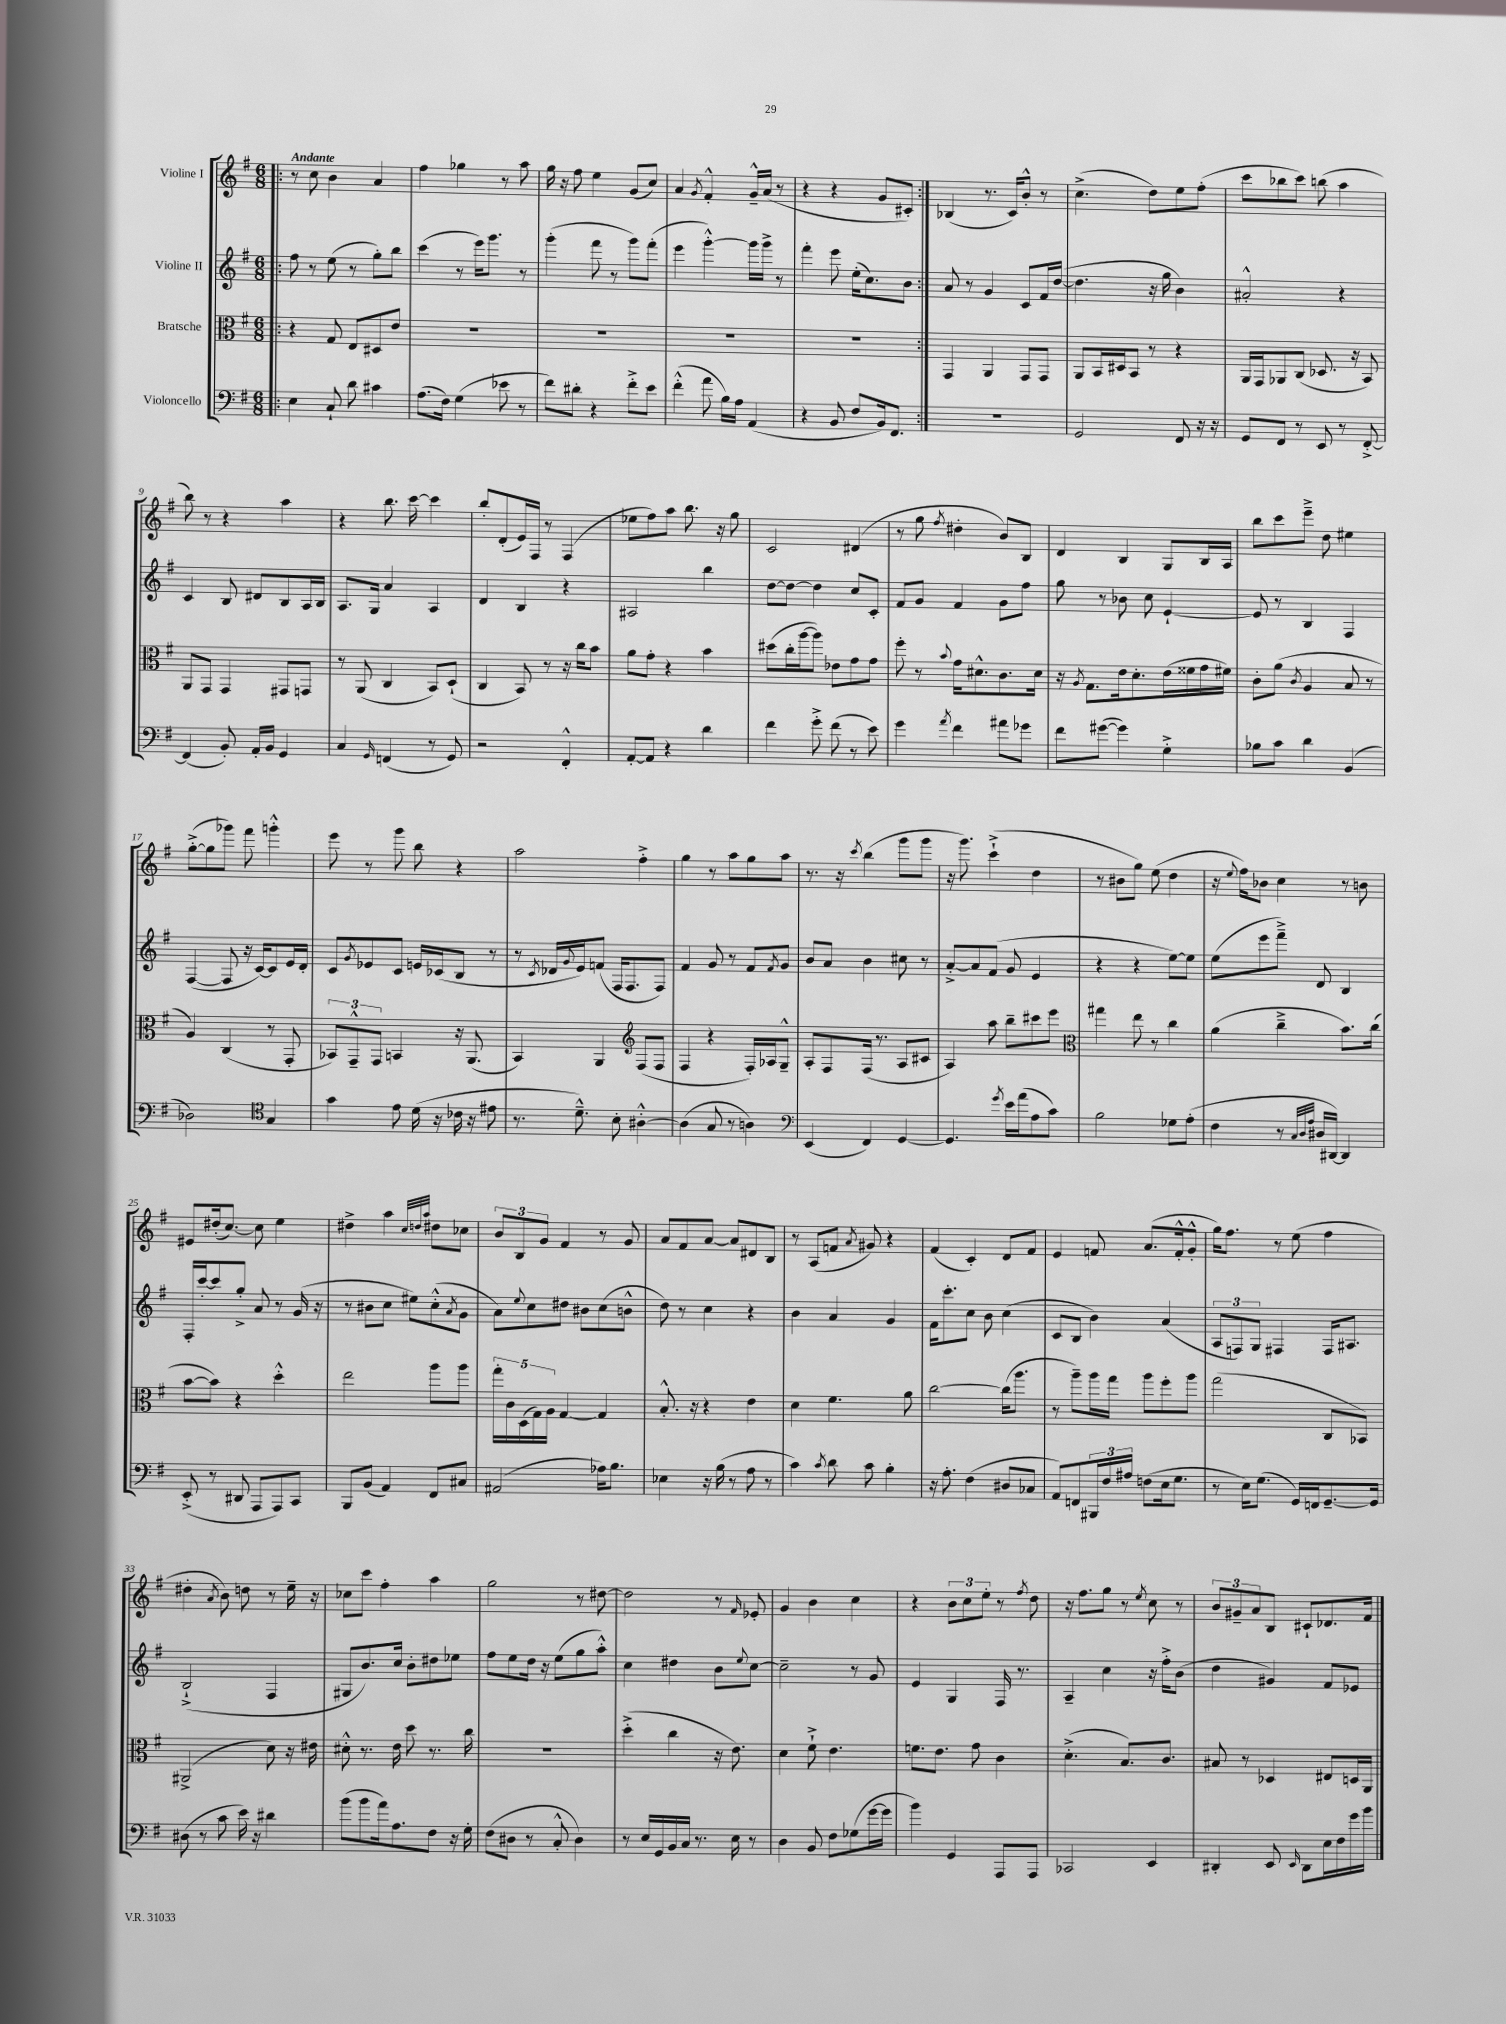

**kern	**kern	**kern	**kern
*staff4	*staff3	*staff2	*staff1
*clefF4	*clefC3	*clefG2	*clefG2
*k[f#]	*k[f#]	*k[f#]	*k[f#]
*M6/8	*M6/8	*M6/8	*M6/8
=!|:	=!|:	=!|:	=!|:
4E\	4r	8ff#\	8r
.	.	8r	8cc\
8C`/	8G/	(8ee\	4b\
8d\	8E/L	8r	.
4c#\	8D#/	8gg'\L)	4a/
.	8e/J	8bb\J	.
=	=	=	=
(8.A\L	2.r	(4ccc\	4ff#\
16F#\Jk)	.	.	.
(4G\	.	8r	4gg-\
.	.	16eee\LK)	.
.	.	8.ggg\J	.
8e-\	.	.	8r
8r	.	8r	8aa\
=	=	=	=
8f#\L)	2.r	(4ggg'\	16gg\
.	.	.	16r
8d#'\J	.	.	8ff#\
4r	.	8fff#\	4ee\
.	.	8r	.
8f#'^\L	.	8ggg\L)	(8g/L
8e\J	.	(8fff#'\J	8cc/J)
=	=	=	=
(4f#'^^\	2.r	4eee\	4a/
.	.	.	8qg/
8a\	.	[4ggg'^^\)	4f#'^^/
16B\LL)	.	.	.
16A\JJ	.	.	.
(4AA/	.	16ggg\]LL	16g~^^/LL
.	.	16ggg^\JJ	(16a/JJ
.	.	8r	8r
=	=	=	=
4r	2.r	4fff#'\	4r
8BB/	.	8eee\	4r
8F#/L	.	(16ee'\LK	.
.	.	8.cc\)	.
16BB/k)	.	.	8g/L
8.FF#/J	.	.	.
.	.	8b\J	8c#'/J)
=:|!	=:|!	=:|!	=:|!
2.r	4GG/	8a/	(4B-/
.	.	8r	.
.	4AA/	4g/	8.r
.	.	.	16c/LK)
.	8GG/L	8c/L	8b'^^/J
.	8GG/J	16f#/L	8r
.	.	([16dd/JJ	.
=	=	=	=
2GG/	8AA/L	4.dd\]	(4.cc^\
.	16BB/L	.	.
.	16D#/J	.	.
.	8BB/J	.	.
.	8r	16r	8dd\L)
.	.	16gg\	.
8FF#/	4r	4b\)	8ee\
16r	.	.	(8ff#'\J
16r	.	.	.
=	=	=	=
8GG/L	16AA/LL	2a#'^^/	8ccc\L
.	16GG/J	.	.
8FF#/J	8AA-/	.	8bb-\
8r	(8C/J	.	8ccc\J)
8EE/	8.D-/	.	(8bb\
8r	.	4r	4aa\
.	16r	.	.
[8FF#'^/	8BB/)	.	.
=	=	=	=
(4FF#/]	8AA/L	4c/	8bb\)
.	8GG/J	.	8r
8BB'/)	4GG/	8B/	4r
16AA'/LL	.	8d#/L	.
16BB/JJ	.	.	.
4GG/	8GG#/L	8B/	4aa\
.	8GG/J	16A/L	.
.	.	16B/JJ	.
=	=	=	=
4C/	8r	8.A/L	4r
.	(8AA/	.	.
.	.	16G/Jk	.
16qqGG/	.	.	.
(4FF/	4C/	4a/	8.bb\
.	.	.	[16ccc\
8r	8BB/L)	4A/	4ccc\]
8GG/)	(8D`/J	.	.
=	=	=	=
2r	4C/	4d/	8bb'/L
.	.	.	(8d'/
.	8BB/)	4B/	16e/L)
.	.	.	16F#/JJ
.	8r	.	8r
4FF#'^^/	16r	4r	(4F#/
.	16cc\LK	.	.
.	8b\J	.	.
=	=	=	=
[8AA'/L	8a\L	2A#/	8ee-\L
8AA/]J	8g'\J	.	8ff#\)
4r	4r	.	8aa\J
.	.	.	8.bb\
4d\	4b\	4bb\	.
.	.	.	16r
.	.	.	8gg\
=	=	=	=
4f#\	(8dd#\L	[8dd\L	2c/
.	16cc'\L	8dd\_J	.
.	[16aa\J	.	.
8g'^\	8aa\]J)	4dd\]	.
(8f#\	8e-\L	.	.
8r	8g\	8cc/L	(4d#/
8e\)	8g\J	8c'/J	.
=	=	=	=
4g\	8ff#'\	8f#/L	8r
.	8r	8g/J	8gg\
8qa/	8qqb/	.	8qff#/
4f#\	16g\LK	4f#/	4dd#'\
.	8.d#^^\	.	.
8a#\L	8.c\	8g\L	8b/L)
8g-\J	.	8ff#\J	8B/J
.	16d#\Jk	.	.
=	=	=	=
8f#\L	16r	8gg\	4d/
.	8qA/	.	.
.	8.G\L	.	.
([8g#\J	.	8r	.
4g#\])	16e\k	8b-\	4B/
.	8.d'\	.	.
.	.	8cc\	.
4G'^\	(16e\L	[4e`/	8G/L
.	16f##\	.	.
.	16g\	.	16B/L
.	16f#\JJ)	.	16A/JJ
=	=	=	=
8B-\L	8c'\L	8e/]	8bb\L
8c\J	(8a\J	8r	8ccc\
.	8qc/	.	.
4d\	4A/	4B/	8eee~^\J
.	.	.	8dd\
(4BB/	8B/	4F#/	4ee#\
.	8r	.	.
=	=	=	=
2D-\)	4A/)	([4F#/	([8gg'^\L
.	.	.	8gg\]
.	(4C/	8F#/]	8ggg-\J)
.	.	16r	8fff#\
.	.	[16c/LK)	.
*clefC4	*	*	*
4G/	8r	8c/]	4ggg'^^\
.	8GG'/	16e/L	.
.	.	16d'/JJ	.
=	=	=	=
4g\	12BB-/L)	8c/L	8eee\
.	12GG~^^/	.	.
.	.	8qg/	.
.	.	8e-/	8r
.	12GG/J	.	.
8e\	4BB/	8c/J	8ggg\
(16d\	.	16e/LL	8bb\
16r	.	(16c-/J	.
16c-\	16r	8B/J	4r
16r	(8.AA/	.	.
8e#\	.	8r	.
=	=	=	=
8.r	4BB/)	8r	2aa\
.	.	8qc/	.
.	.	16d-/LL	.
.	.	8qqg/	.
8.d~^^\)	.	16e/J)	.
.	4AA/	(8f/J	.
8B'\	.	16F#/LK	.
.	.	8.F#/	.
*	*clefG2	*	*
[4A#'^^\	(8F#/L	.	4ff#'^\
.	8F#/J	8F#/J)	.
=	=	=	=
(4A#\]	4F#/	4f#/	4gg\
8G/	4r	8g/	8r
8r	.	8r	8aa\L
4A\)	16F#'/LL)	8f#/L	8gg\
.	16A-/J	.	.
.	.	8qf#/	.
.	8G~^^/J	8g/J	8aa\J
=	=	=	=
*clefF4	*	*	*
(4EE/	8A'/L	8b/L	8.r
.	8F#/	8a/J	.
.	.	.	16r
.	.	.	8qccc/
4FF#/)	(16F#/Jk	4b\	(4bb\
.	8.r	.	.
[4GG/	8A/L	8cc#\	8ggg\L
.	8c#/J	8r	8ggg\J
=	=	=	=
4.GG/]	4A/)	[8a'^/L	16r
.	.	.	8.ggg\)
.	.	8a/]	.
.	8aa\	(8f#/J	(4ccc`^\
8qg/	.	.	.
16e\LL	8bb~\L	8g/	.
(16a\J	.	.	.
8A\	8ccc#\	4e/	4dd\
8c\J)	8eee\J	.	.
=	=	=	=
*	*clefC3	*	*
2B\	4gg#\	4r	8r
.	.	.	8b#\L
.	8ee\	4r	8gg\J)
.	8r	.	(8ee\
8G-\L	4cc\	[8ee\L)	4dd\
(8A'\J	.	8ee\]J	.
=	=	=	=
4F#\	(4a\	(8ee\L	16r
.	.	.	8qqee/
.	.	.	16ff#\LK)
.	.	8eee\	8b-\J
8r	4cc~^\	8fff#~^\J)	4cc\
32qqC/LLL	.	.	.
32qqD/	.	.	.
32qqA/JJJ	.	.	.
16D#/LL	.	8d/	.
[16DD#/JJ)	.	.	.
4DD#/]	8.b\L)	4B/	8r
.	.	.	8b\
.	(16cc\Jk	.	.
=	=	=	=
(8EE'^/	[8b\L	16F#'/LL	8e#/L
.	.	[16ccc'/J	.
8r	8b\]J)	8ccc/]	(16dd#'/k
.	.	.	[8.cc/J)
8DD#/	4r	8gg'^/J	.
8AAA/L	.	8a/	8cc\]
8AAA/)	4dd'^^\	8r	4ee\
8CC/J	.	(16g/	.
.	.	16r	.
=	=	=	=
8BBB/L	2ee\	8r	4dd#^\
(8BB/J	.	8b#\L	.
4AA/)	.	8cc\J	4aa\
.	.	8ee#\L)	.
.	.	.	32qqcc/LLL
.	.	.	32qqdd/
.	.	.	32qqaa/JJJ
8FF#/L	8aa\L	(8cc'^^\	8dd#\L
.	.	8qa/	.
8C#/J	8aa\J	8g\J	8cc-\J
=	=	=	=
(2AA#/	20gg'\LL	8a\L)	12b/L
.	20c\	.	.
.	.	.	12B/
.	(20D\	.	.
.	.	8qqee/	.
.	.	8cc\	.
.	20G\)	.	.
.	.	.	12g/J
.	20A\JJ	.	.
.	[4G/	8dd#\J	4f#/
.	.	8b#\L	.
16A-\LK)	4G/]	(8cc\	8r
8.B\J	.	.	.
.	.	8b^^\J	8g/
=	=	=	=
4E-\	8.B'^^/	8dd\)	8a/L
.	.	8r	8f#/
.	16r	.	.
16r	4r	4cc\	[8a/J
(16B\	.	.	.
8r	.	.	8a/]L
8A\	4e\	4r	8d#/
8r	.	.	8B/J
=	=	=	=
4c\)	4d\	4b\	8r
.	.	.	(8A/L
8qc/	.	.	.
8d\	4.f#\	4a/	8f/J
.	.	.	8qa/
8c\	.	.	8g#/)
4B'\	.	4g/	4r
.	8a\	.	.
=	=	=	=
16r	[2cc\	16f#\LK	(4f#/
8.A'\	.	8.ccc'\	.
(4F#\	.	8cc\J	4c'/)
.	.	8b\	.
8D#/L	(16cc\]LK	(4cc\	8d/L
.	8.aa\J	.	.
8C-/J	.	.	8f#/J
=	=	=	=
8AA/L)	8r	8c/L	4e/
8FF/	8aa~\L)	8B/J	.
24BBB#/L	16aa\L	4b\)	8f/
24F#/	.	.	.
.	16gg\JJ	.	.
24A#/JJ	.	.	.
(8F\L	8aa\L	.	(8.a/L
16E\k	8ff#'\	(4a/	.
8.G\J	.	.	16f'^^/k
.	8aa\J	.	8g'^^/J
=	=	=	=
8r	(2gg\	12A/L	16gg\LK)
.	.	.	8.ff#\J
.	.	12F/)	.
16E\LK)	.	.	.
.	.	12G/J	.
(8.G\J	.	.	.
.	.	4F#/	8r
16GG/LL)	.	.	(8ee\
16FF/J	.	.	.
[8.GG~/	8C/L	16F#/LK	4ff#\
.	.	8.A#/J	.
.	8BB-/J)	.	.
16GG/]Jk	.	.	.
=	=	=	=
(8D#\	(2AA#^/	(2B`^/	4dd#'\
8r	.	.	.
.	.	.	8qa/
8c\	.	.	8b\)
16e\)	.	.	8dd\
16r	.	.	.
4d#\	8d\)	4F#/	8r
.	16r	.	16ee~\
.	16e#\	.	16r
=	=	=	=
(8b\L	8d#'^^\	8G#/L	8cc-\L
8b\	8.r	8.b/)	8ccc\J
16a\k)	.	.	4ff#'\
8.A\	16e\	16cc/Jk	.
.	8dd\	8b'\L	.
8F#\J	8.r	8dd#\	4aa\
16r	.	8ee-\J	.
16G'\	16cc\	.	.
=	=	=	=
(8F#\L	2.r	8ff#\L	2gg\
8D#\J	.	8ee\	.
8r	.	16dd\Jk	.
.	.	16r	.
8C'^^/	.	(8ee\L	.
4D#\)	.	8gg\	8r
.	.	8aa'^^\J)	[8dd#\
=	=	=	=
8r	(4dd'^\	4cc\	2dd#\]
16E/LL	.	.	.
16GG/	.	.	.
16BB/	4cc\	4dd#\	.
16C/JJ	.	.	.
8.r	.	.	.
.	16r	8b\L	8r
16E\	8.e\)	.	.
.	.	8qqee/	16qqf#/
8r	.	[8cc\J	8e-'/
=	=	=	=
4D\	4d\	2cc~\]	4g/
8BB/	8f#`^\	.	4b\
8F#\L	4.e\	.	.
(8G-\	.	8r	4cc\
[16g\L	.	8g/	.
16g\]JJ	.	.	.
=	=	=	=
4b\)	8.f\L	4e/	4r
.	8.e\J	.	.
4GG/	.	4G/	12b\L
.	.	.	12cc\
.	8g\	.	.
.	.	.	12ee'\J
8AAA/L	4c\	16F#/	8r
.	.	8.r	.
.	.	.	8qff#/
8AAA/J	.	.	8dd\
=	=	=	=
2CC-/	(4.d'^\	4A~/	16r
.	.	.	8.ff#\L
.	.	4cc\	8gg\J
.	8.B/L)	.	8r
.	.	.	8qee/
4EE/	.	16r	8cc\
.	8.c/J	16ff#'^\LK	.
.	.	(8b\J	8r
=	=	=	=
4DD#'/	8B#/	4dd\	12b/L
.	.	.	12g#~/
.	8r	.	.
.	.	.	12a/
8EE/	4D-/	4g#/)	8B/J
16qqEE/	.	.	.
8DD#\L	.	.	8c#`/L
16E\L	8E#/L	8f#/L	8.d-/
16F#\	.	.	.
16g\	16D/L	8e-/J	.
16b\JJ	16AA/JJ	.	16f#/Jk
==	==	==	==
*-	*-	*-	*-
